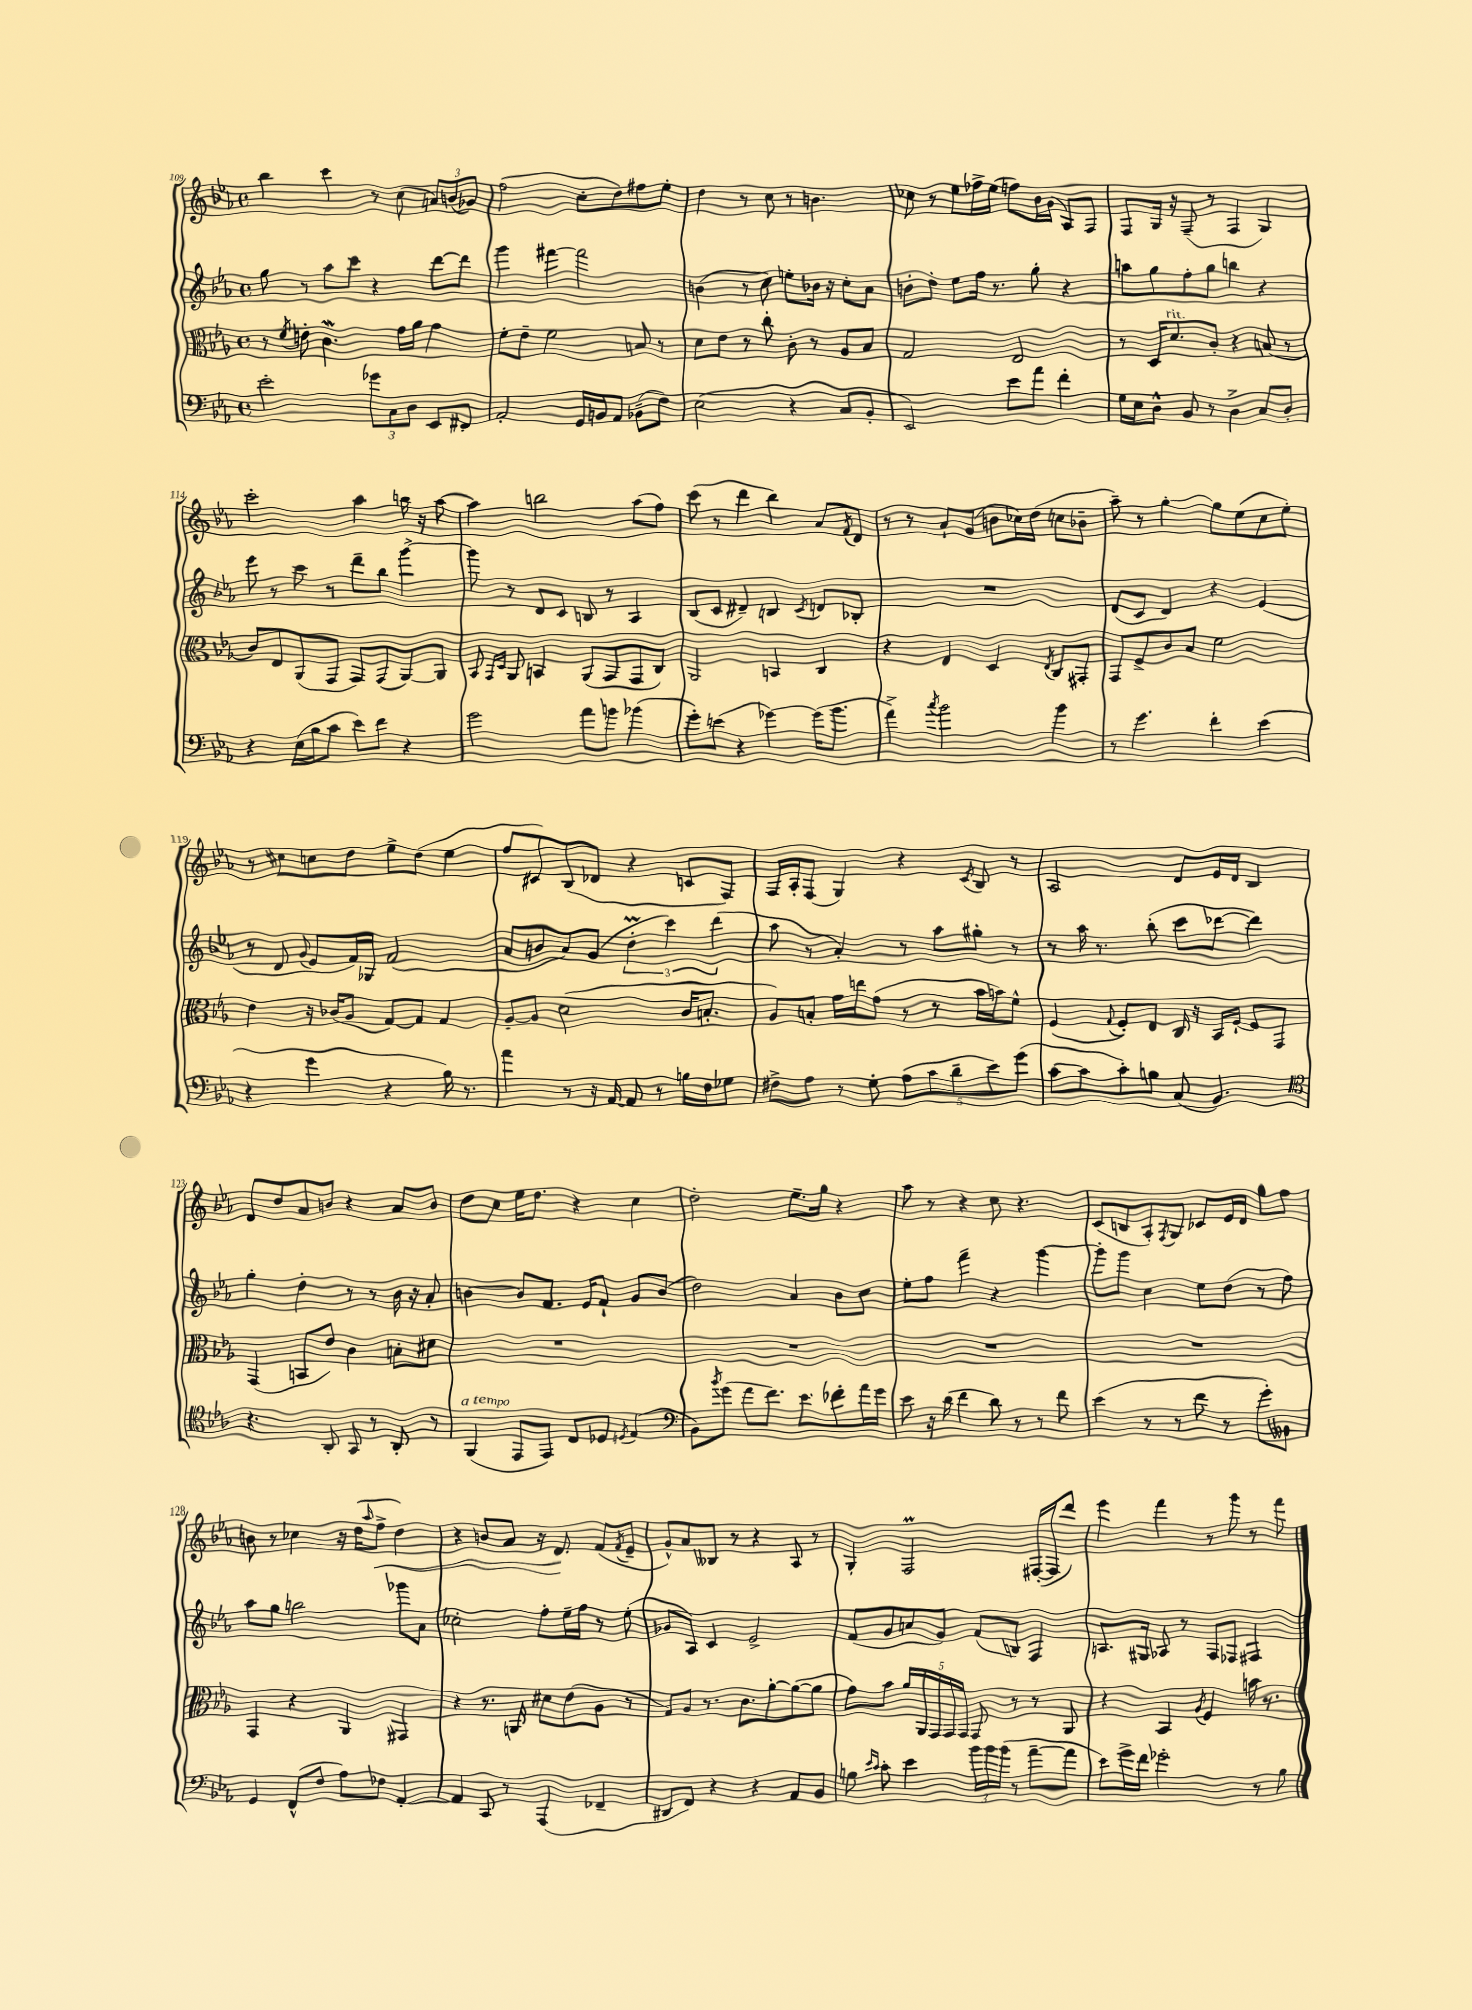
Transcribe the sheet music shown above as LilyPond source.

<<
\new StaffGroup <<
\new Staff = "s0" {
    \clef treble \key ees \major \defaultTimeSignature \time 4/4
    bes''4 c'''4 r8 c''8( \tuplet 3/2 { a'8) b'8( ges'8) } |
    f''2( c''8-. d''8) fis''8 ees''8-. |
    d''4 r8 c''8 r8 b'4. |
    ces''8 r8 ees''8 fes''16-> ees''16( f''8) bes'16 g'16( aes8) f8 |
    f8 g16 r16 f8--( r8 f4 g4) |
    c'''2-. aes''4 b''16 r16 aes''8~ |
    aes''4 b''2 aes''8( f''8) |
    c'''8( r8 d'''4 bes''4) aes'8 \acciaccatura { f'8 } d'8 |
    r8 r8 aes'8-! g'8( b'8 ces''16) d''16( c''8 bes'8-- |
    aes''8--) r8 g''4~-. g''8 ees''8( c''8 ees''8-.) |
    r8 cis''8 c''8 d''8 ees''8-> d''8( ees''4 |
    f''8 cis'8) bes8( des'8 r4 c'8 f8) |
    f16 aes16-. f8( g4) r4 \acciaccatura { c'8 } bes8 r8 |
    aes2 d'8 ees'16 d'16 bes4 |
    d'8 d''8 aes'8 b'8 r4 aes'8 b'8 |
    d''8 c''8 ees''16 d''8. r4 c''4 |
    d''2-. ees''8.-- g''16 r4 |
    aes''8 r8 r4 c''8 r4. |
    c'8( b8 aes8-.) \acciaccatura { f8 } g8 ces'8 ees'16 d'16 g''8 f''8 |
    b'8 r8 ces''4 r16 d''16( \grace { aes''16 } f''8->\< d''4) |
    r4 b'8 aes'8 r16 d'8.\! f'8( \acciaccatura { f'8 } ees'8-- |
    g'8-^) aes'8 beses8 r8 r4 aes8 r8 |
    g4-. f2\prall fis16~-.( fis16 d'''8) |
    ees'''4 f'''4 r8 g'''8 r8 f'''8 \bar "|." |
}
\new Staff = "s1" {
    \clef treble \key ees \major \defaultTimeSignature \time 4/4
    g''8 r8 aes''8 c'''8 r4 d'''8~ d'''8 |
    g'''4 fis'''4~ fis'''2 |
    b'4( r8 c''8) e''8-. bes'16 r16 c''8-. aes'8 |
    b'8-. d''8-. ees''8 f''16 r8. g''8-. r4 |
    a''8 g''8 f''8-. g''8 b''4 r4 |
    ees'''8 r8 c'''8 r8 d'''8-- bes''8 g'''4~-> |
    g'''8 r8 d'8 c'8 b8 r8 aes4 |
    bes8( c'8 dis'4--) b4 \acciaccatura { c'8 } d'8 bes8-. |
    R1 |
    d'8( c'8 d'4) r4 ees'4( |
    r8 d'8 \appoggiatura { g'8 } ees'8 f'16) ges16 f'2( |
    aes'8 b'8 aes'8) g'8( \tuplet 3/2 { d''4-.\prall c'''4) d'''4( } |
    aes''8 r8 aes'4-.) r8 aes''8 gis''8-. r8 |
    r8 aes''16 r8. bes''8-.( c'''8 des'''8~ des'''4) |
    g''4-. d''4-. r8 r8 bes'16 r16 aes'8-. |
    b'4~ b'8 f'8. ees'16 f'8-! g'8 b'8( |
    d''2) aes'4 bes'8 c''8 |
    ees''8-. f''8 f'''4-- r4 g'''4~ |
    g'''8-. g'''8 c''4 ees''8 d''8( r8 f''8) |
    aes''8 g''8 b''2 ges'''8 aes'8 |
    ces''2-. f''8-. ees''16-- f''16 r8 ees''8-.( |
    ges'8 aes8) c'4 ees'2-> |
    f'8( g'8 a'8 g'8) f'8( b8) f4 |
    a8. gis16 aes8 r8 f8 fes8 fis4 \bar "|." |
}
\new Staff = "s2" {
    \clef alto \key ees \major \defaultTimeSignature \time 4/4
    r8 \acciaccatura { f'8 } e'8-. c'4.\mordent g'16 aes'16 g'4 |
    f'8-. ees'8-- f'2 b8 r8 |
    d'8 ees'8 r8 c''8-. c'8-. r8 aes8 bes8 |
    g2 ees2 |
    r8 d16 d'8.^\markup { \italic "rit." } c'8-. r4 b8( r8 |
    c'8) ees8 aes,8( g,8 g,8) g,8( aes,8~) aes,8 |
    bes,8 \grace { g,16 d16 } aes,8 b,4 aes,8( g,8 g,8 c8) |
    aes,2 b,4 c4 |
    r4 ees4 d4 \acciaccatura { ees8 } c8 gis,8-. |
    g,8 f8-> c'8 bes8 f'2 |
    ees'4 r16 ces'16( aes8 g8~) g8 g4 |
    aes8~-. aes8 d'2( c'16 b8.-. |
    aes8) b8-. g'16 e''16 g'8( r8 r8 bes'16 b'16) f'8-^ |
    f4( \appoggiatura { g8 } f8-.) ees8 c16 r16 bes,16 f16~-! f8 g,8 |
    g,4( b,8 ees'8) c'4 b8-. dis'8 |
    R1 |
    R1 |
    R1 |
    R1 |
    g,4 r4 aes,4 gis,4 |
    r4 r8. a,16 dis'8 ees'8( aes8 r8 |
    g8) aes8 r8. c'8. aes'8~-. aes'8~( aes'8 |
    g'8) bes'8 \tuplet 5/4 { aes'16 aes,16 g,16 g,16 g,16 } g,8 r8 r8 aes,8 |
    r4 bes,4 \acciaccatura { aes8 } f4 b'16 r8. \bar "|." |
}
\new Staff = "s3" {
    \clef bass \key ees \major \defaultTimeSignature \time 4/4
    ees'2-. \tuplet 3/2 { ges'8 c8 d8 } ees,8 fis,8-. |
    aes,2-. g,16 b,16 aes,8 bes,8--( f8) |
    ees2( r4 c8 bes,8-. |
    ees,2) ees'8 aes'8 f'4-. |
    g16 ees16 d8-^ bes,8 r8 d4-> c8 d8-. |
    r4 ees16( bes16 c'8 ees'8) f'8 r4 |
    g'2 aes'8 b'8 bes'4( |
    g'8-.) e'8( r4 ges'4~) ges'16( bes'8. |
    aes'4->) \acciaccatura { c''8 } bes'2 bes'4 |
    r8 g'4. f'4-. ees'4( |
    r4 g'4 r4 bes16) r8. |
    aes'4 r8 r16 aes,16~ aes,8 r8 b16 f16 ges8 |
    fis8-> aes8 r8 g8-. \tuplet 5/4 { aes8( c'8 d'8-- ees'8) g'8( } |
    c'8~ c'8 c'8-.) b8 c8( bes,4.) |
    \clef tenor r4. aes,8-. g,8 r8 aes,8-. r8 |
    f,4^\markup { \italic "a tempo" }( ees,8 ees,8) c8 des8 \acciaccatura { d8 } ees4( |
    \clef bass bes,8) \acciaccatura { bes'8 } g'8( aes'8 f'8.) ees'8. fes'8-. aes'16 g'16 |
    ees'8 r16 d'16( f'4 d'8) r8 r8 f'8 |
    ees'4( r8 r8 f'8 r8 g'8-.) beses,8 |
    g,4 f,8-^( f8 aes8) fes8 aes,4~-. |
    aes,4 c,8 r8 aes,,4( fes,4-- |
    dis,8 f,8) r4 r4 aes,8 bes,8 |
    b8 \grace { ees'16 c'16 } c'8-. ees'4 \tuplet 3/2 { bes'16 bes'16 bes'16( } r8 aes'8~-- aes'8 |
    ees'8) g'16-> f'16 ges'2-. r8 bes8 \bar "|." |
}
>>
>>
\layout { \context { \Score currentBarNumber = #109 } }
